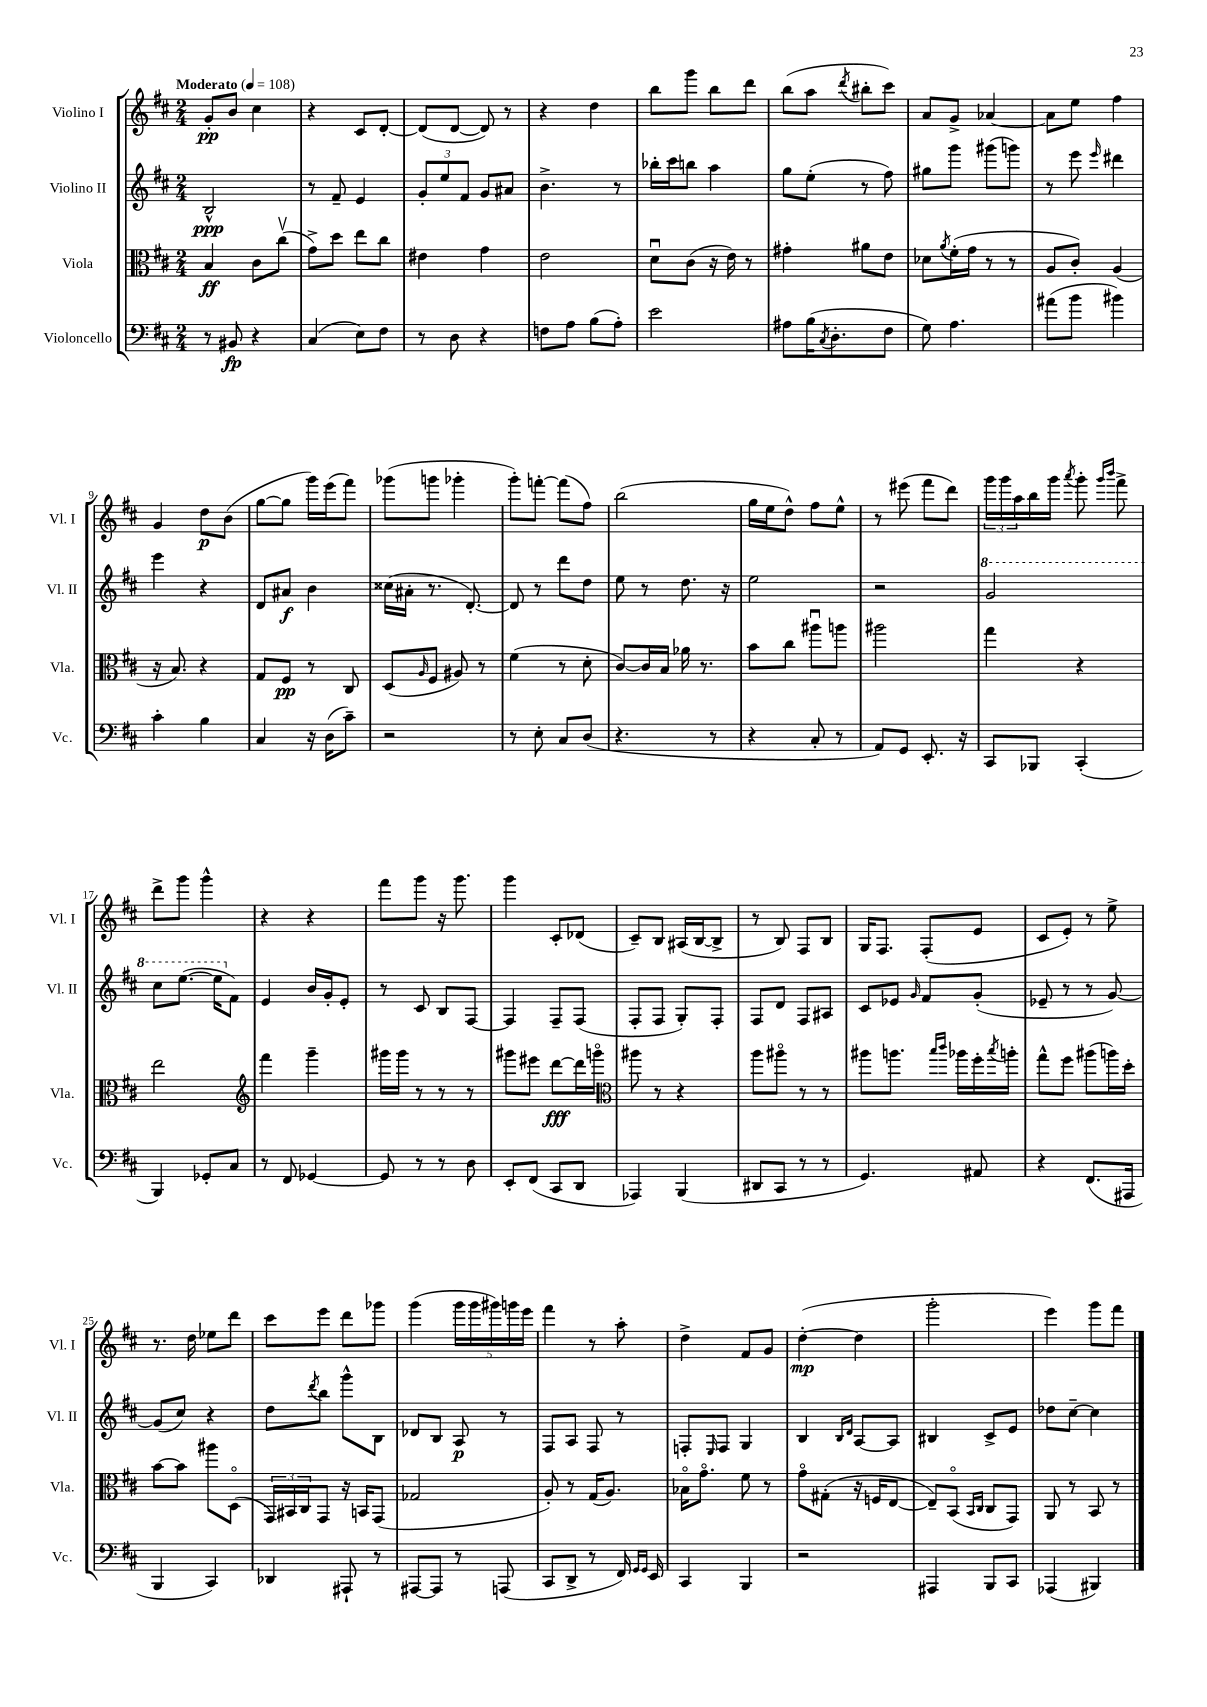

**kern	**dynam	**kern	**dynam	**kern	**dynam	**kern	**dynam
*part4	*part4	*part3	*part3	*part2	*part2	*part1	*part1
*staff4	*staff4	*staff3	*staff3	*staff2	*staff2	*staff1	*staff1
*I"Violoncello	*	*I"Viola	*	*I"Violino II	*	*I"Violino I	*
*I'Vc.	*	*I'Vla.	*	*I'Vl. II	*	*I'Vl. I	*
*clefF4	*	*clefC3	*	*clefG2	*	*clefG2	*
*k[f#c#]	*	*k[f#c#]	*	*k[f#c#]	*	*k[f#c#]	*
*M2/4	*	*M2/4	*	*M2/4	*	*M2/4	*
*MM108	*	*MM108	*	*MM108	*	*MM108	*
=1	=1	=1	=1	=1	=1	=1	=1
!	!	!	!	!	!	!LO:TX:a:B:t=Moderato	!
8r	.	4B/	ff	2B^^/	ppp	8g'/L	pp
8BB#X/	fp	.	.	.	.	8b/J	.
4r	.	8c#\L	.	.	.	4cc#\	.
.	.	(8cc#v\J	.	.	.	.	.
=2	=2	=2	=2	=2	=2	=2	=2
(4C#/	.	8g^\L)	.	8r	.	4r	.
.	.	8dd\J	.	8f#~/	.	.	.
8E\L)	.	8ee\L	.	4e/	.	8c#/L	.
8F#\J	.	8cc#\J	.	.	.	[8d'/J	.
=3	=3	=3	=3	=3	=3	=3	=3
8r	.	4e#X\	.	12g'/L	.	(8d/L]	.
.	.	.	.	12ee/	.	.	.
8D\	.	.	.	.	.	[8d/J	.
.	.	.	.	12f#/J	.	.	.
4r	.	4g\	.	8g/L	.	8d/])	.
.	.	.	.	8a#X/J	.	8r	.
=4	=4	=4	=4	=4	=4	=4	=4
8Fn\L	.	2e\	.	4.b^\	.	4r	.
8A\J	.	.	.	.	.	.	.
(8B\L	.	.	.	.	.	4dd\	.
8A'\J)	.	.	.	8r	.	.	.
=5	=5	=5	=5	=5	=5	=5	=5
2e\	.	8du\L	.	16bb-X'\LL	.	8bb\L	.
.	.	.	.	16ccc#\J	.	.	.
.	.	(8c#\J	.	8bbn\J	.	8ggg\J	.
.	.	16r	.	4aa\	.	8bb\L	.
.	.	16e\)	.	.	.	.	.
.	.	8r	.	.	.	8ddd\J	.
=6	=6	=6	=6	=6	=6	=6	=6
8A#X\L	.	4g#X'\	.	8gg\L	.	(8bb\L	.
(16B\K	.	.	.	(8ee'\J	.	8aa\J	.
8qC#/	.	.	.	.	.	.	.
8.D'\	.	.	.	.	.	.	.
.	.	.	.	.	.	8qddd/	.
.	.	8a#X\L	.	8r	.	8bb#X'\L	.
8F#\J	.	8e\J	.	8ff#\)	.	8ccc#\J)	.
=7	=7	=7	=7	=7	=7	=7	=7
8G\)	.	8d-X\L	.	8gg#X\L	.	8a/L	.
.	.	8qa/	.	.	.	.	.
4.A\	.	(16f#'\L	.	8ggg\J	.	8g^/J	.
.	.	16g\JJ	.	.	.	.	.
.	.	8r	.	(8ggg#X\L	.	[4a-X/	.
.	.	8r	.	8gggn\J)	.	.	.
=8	=8	=8	=8	=8	=8	=8	=8
(8a#X\L	.	8A/L	.	8r	.	8a-\L]	.
8b\J	.	8c#'/J)	.	8eee\	.	8ee\J	.
.	.	.	.	16qqeee/	.	.	.
4b#X\)	.	(4A/	.	4ddd#X\	.	4ff#\	.
!!LO:LB:g=z
=9	=9	=9	=9	=9	=9	=9	=9
4c#'\	.	16r	.	4eee\	.	4g/	.
.	.	8.B/)	.	.	.	.	.
4B\	.	4r	.	4r	.	8dd\L	p
.	.	.	.	.	.	(8b\J	.
=10	=10	=10	=10	=10	=10	=10	=10
4C#/	.	8G/L	.	8d/L	.	[8gg\L	.
.	.	8F#/J	pp	8a#X/J	f	8gg\J]	.
16r	.	8r	.	4b\	.	16ggg\LL)	.
(16D\KL	.	.	.	.	.	(16eee\J	.
8c#~\J)	.	8C#/	.	.	.	8fff#\J)	.
=11	=11	=11	=11	=11	=11	=11	=11
2r	.	(8D/L	.	(16cc##X\LL	.	(8ggg-X\L	.
.	.	.	.	16a#X'\JJ	.	.	.
.	.	16qqA/	.	.	.	.	.
.	.	8F#/J	.	8.r	.	8gggn\J	.
.	.	8A#X/)	.	.	.	4ggg-X'\	.
.	.	.	.	[8.d'/)	.	.	.
.	.	8r	.	.	.	.	.
=12	=12	=12	=12	=12	=12	=12	=12
8r	.	(4f#\	.	8d/]	.	8ggg'\L)	.
8E'\	.	.	.	8r	.	[8fffn'\J	.
8C#/L	.	8r	.	8ddd\L	.	(8fff\L]	.
(8D/J	.	8d'\	.	8dd\J	.	8ff#\J)	.
=13	=13	=13	=13	=13	=13	=13	=13
4.r	.	[8c#/L)	.	8ee\	.	(2bb\	.
.	.	16c#/L]	.	8r	.	.	.
.	.	16B/JJ	.	.	.	.	.
.	.	16a-X\	.	8.dd\	.	.	.
.	.	8.r	.	.	.	.	.
8r	.	.	.	.	.	.	.
.	.	.	.	16r	.	.	.
=14	=14	=14	=14	=14	=14	=14	=14
4r	.	8b\L	.	2ee\	.	16gg\LL	.
.	.	.	.	.	.	16ee\J	.
.	.	8cc#\J	.	.	.	8dd^^\J)	.
8C#'/	.	8aa#Xu\L	.	.	.	8ff#\L	.
8r	.	8aan\J	.	.	.	8ee^^\J	.
=15	=15	=15	=15	=15	=15	=15	=15
8AA/L)	.	2aa#X\	.	2r	.	8r	.
8GG/J	.	.	.	.	.	(8eee#X\	.
8.EE'/	.	.	.	.	.	8fff#\L	.
.	.	.	.	.	.	8ddd\J)	.
16r	.	.	.	.	.	.	.
=16	=16	=16	=16	=16	=16	=16	=16
*	*	*	*	*8va	*	*	*
8CC#/L	.	4gg\	.	2gg/	.	24ggg\LL	.
.	.	.	.	.	.	24ggg\	.
.	.	.	.	.	.	24aa\	.
8BBB-X/J	.	.	.	.	.	16bb\	.
.	.	.	.	.	.	16ggg\JJ	.
.	.	.	.	.	.	8qaaa/	.
(4CC#'/	.	4r	.	.	.	8ggg'\	.
.	.	.	.	.	.	16qqggg/LL	.
.	.	.	.	.	.	16qqbbb/JJ	.
.	.	.	.	.	.	8fff#^\	.
!!LO:LB:g=z
=17	=17	=17	=17	=17	=17	=17	=17
4BBB/)	.	2ee\	.	8ccc#\L	.	8ddd^\L	.
.	.	.	.	([8.eee\J	.	8ggg\J	.
8GG-X'/L	.	.	.	.	.	4ggg^^\	.
.	.	.	.	16eee\KL]	.	.	.
*	*	*	*	*X8va	*	*	*
8C#/J	.	.	.	8f#\J)	.	.	.
=18	=18	=18	=18	=18	=18	=18	=18
*	*	*clefG2	*	*	*	*	*
8r	.	4fff#\	.	4e/	.	4r	.
8FF#/	.	.	.	.	.	.	.
[4GG-X/	.	4ggg~\	.	16b/LL	.	4r	.
.	.	.	.	16g'/J	.	.	.
.	.	.	.	8e'/J	.	.	.
=19	=19	=19	=19	=19	=19	=19	=19
8GG-/]	.	16ggg#X\LL	.	8r	.	8fff#\L	.
.	.	16ggg#\JJ	.	.	.	.	.
8r	.	8r	.	8c#/	.	8ggg\J	.
8r	.	8r	.	8B/L	.	16r	.
.	.	.	.	.	.	8.ggg\	.
8D\	.	8r	.	[8F#/J	.	.	.
=20	=20	=20	=20	=20	=20	=20	=20
8EE'/L	.	8ggg#X\L	.	4F#/]	.	4ggg\	.
(8FF#/J	.	8eee#X\J	.	.	.	.	.
8CC#/L	.	[8ddd\L	fff	8F#~/L	.	8c#'/L	.
8DD/J	.	16ddd\L]	.	(8F#/J	.	(8d-X/J	.
.	.	16gggn\JJ	.	.	.	.	.
=21	=21	=21	=21	=21	=21	=21	=21
*	*	*clefC3	*	*	*	*	*
4AAA-X/)	.	8aa#X\	.	8F#'/L	.	8c#~/L)	.
.	.	8r	.	8F#/J	.	8B/J	.
(4BBB/	.	4r	.	8G'/L)	.	(16A#X/LL	.
.	.	.	.	.	.	[16B/J	.
.	.	.	.	8F#'/J	.	8B^/J]	.
=22	=22	=22	=22	=22	=22	=22	=22
8DD#X/L	.	8aa\L	.	8F#/L	.	8r	.
8CC#/J	.	8aa#X\J	.	8d/J	.	8B/)	.
8r	.	8r	.	8F#/L	.	8F#/L	.
8r	.	8r	.	8A#X/J	.	8B/J	.
=23	=23	=23	=23	=23	=23	=23	=23
4.GG/)	.	8aa#X\L	.	8c#/L	.	16G/KL	.
.	.	.	.	.	.	8.F#/J	.
.	.	8.aan\J	.	8e-X/J	.	.	.
.	.	.	.	16qqg/	.	.	.
.	.	.	.	8f#/L	.	(8F#'/L	.
.	.	16qqbb/LL	.	.	.	.	.
.	.	16qqccc#/JJ	.	.	.	.	.
.	.	16aa-X\LL	.	.	.	.	.
8AA#X/	.	16ff#'\	.	(8g'/J	.	8e/J	.
.	.	8qbb/	.	.	.	.	.
.	.	16aan'\JJ	.	.	.	.	.
=24	=24	=24	=24	=24	=24	=24	=24
4r	.	8gg^^\L	.	8e-X~/	.	8c#/L	.
.	.	8ff#\J	.	8r	.	8e'/J)	.
(8.FF#/L	.	(8aa#X\L	.	8r	.	8r	.
.	.	16aan\L)	.	[8g/)	.	8ee^\	.
16AAA#X/Jk	.	16dd'\JJ	.	.	.	.	.
!!LO:LB:g=z
=25	=25	=25	=25	=25	=25	=25	=25
4BBB/	.	[8b\L	.	(8g/L]	.	8.r	.
.	.	8b\J]	.	8cc#/J)	.	.	.
.	.	.	.	.	.	16dd\	.
4CC#/)	.	8aa#X\L	.	4r	.	8ee-X\L	.
.	.	(8D\J	.	.	.	8ddd\J	.
=26	=26	=26	=26	=26	=26	=26	=26
4DD-X/	.	24GG/LL)	.	8dd\L	.	8ccc#\L	.
.	.	24BB#X/	.	.	.	.	.
.	.	24C#/J	.	.	.	.	.
.	.	.	.	8qddd/	.	.	.
.	.	8GG/J	.	8bb\J	.	8eee\J	.
8AAA#X`/	.	16r	.	8ggg^^\L	.	8ddd\L	.
.	.	16BBn/KL	.	.	.	.	.
8r	.	(8GG/J	.	8B\J	.	8ggg-X\J	.
=27	=27	=27	=27	=27	=27	=27	=27
[8AAA#X/L	.	2G-X/	.	8d-X/L	.	(4ggg\	.
8AAA#/J]	.	.	.	8B/J	.	.	.
8r	.	.	.	8A/	p	20ggg\LL	.
.	.	.	.	.	.	20ggg\	.
.	.	.	.	.	.	20ggg#X\)	.
(8AAAn/	.	.	.	8r	.	.	.
.	.	.	.	.	.	20gggn\	.
.	.	.	.	.	.	20eee\JJ	.
=28	=28	=28	=28	=28	=28	=28	=28
8CC#/L	.	8A'/)	.	8F#/L	.	4fff#\	.
8DD^/J	.	8r	.	8A/J	.	.	.
8r	.	(16G/KL	.	8F#/	.	8r	.
.	.	8.A/J)	.	.	.	.	.
16FF#/)	.	.	.	8r	.	8aa'\	.
16qqGG/LL	.	.	.	.	.	.	.
16qqGG/JJ	.	.	.	.	.	.	.
16EE/	.	.	.	.	.	.	.
=29	=29	=29	=29	=29	=29	=29	=29
4CC#/	.	16B-X\KL	.	8Fn'/L	.	4dd^\	.
.	.	8.g\J	.	.	.	.	.
.	.	.	.	16qqE/	.	.	.
.	.	.	.	8F/J	.	.	.
4BBB/	.	8f#\	.	4G/	.	8f#/L	.
.	.	8r	.	.	.	8g/J	.
=30	=30	=30	=30	=30	=30	=30	=30
2r	.	8g\L	.	4B/	.	([4dd'\	mp
.	.	(8G#X'\J	.	.	.	.	.
.	.	.	.	16qqB/LL	.	.	.
.	.	.	.	16qqd/JJ	.	.	.
.	.	16r	.	[8A/L	.	4dd\]	.
.	.	16Fn/KL	.	.	.	.	.
.	.	[8E/J	.	8A/J]	.	.	.
=31	=31	=31	=31	=31	=31	=31	=31
4AAA#X/	.	8E~/L])	.	4B#X/	.	2ggg'\	.
.	.	(8BB/J	.	.	.	.	.
.	.	16qqBB/LL	.	.	.	.	.
.	.	16qqC#/JJ	.	.	.	.	.
8BBB/L	.	8C#/L	.	8c#^/L	.	.	.
8CC#/J	.	8GG/J)	.	8e/J	.	.	.
=32	=32	=32	=32	=32	=32	=32	=32
(4AAA-X/	.	8AA/	.	8dd-X\L	.	4eee\)	.
.	.	8r	.	[8cc#~\J	.	.	.
4BBB#X/)	.	8BB/	.	4cc#\]	.	8ggg\L	.
.	.	8r	.	.	.	8fff#\J	.
==	==	==	==	==	==	==	==
*-	*-	*-	*-	*-	*-	*-	*-
